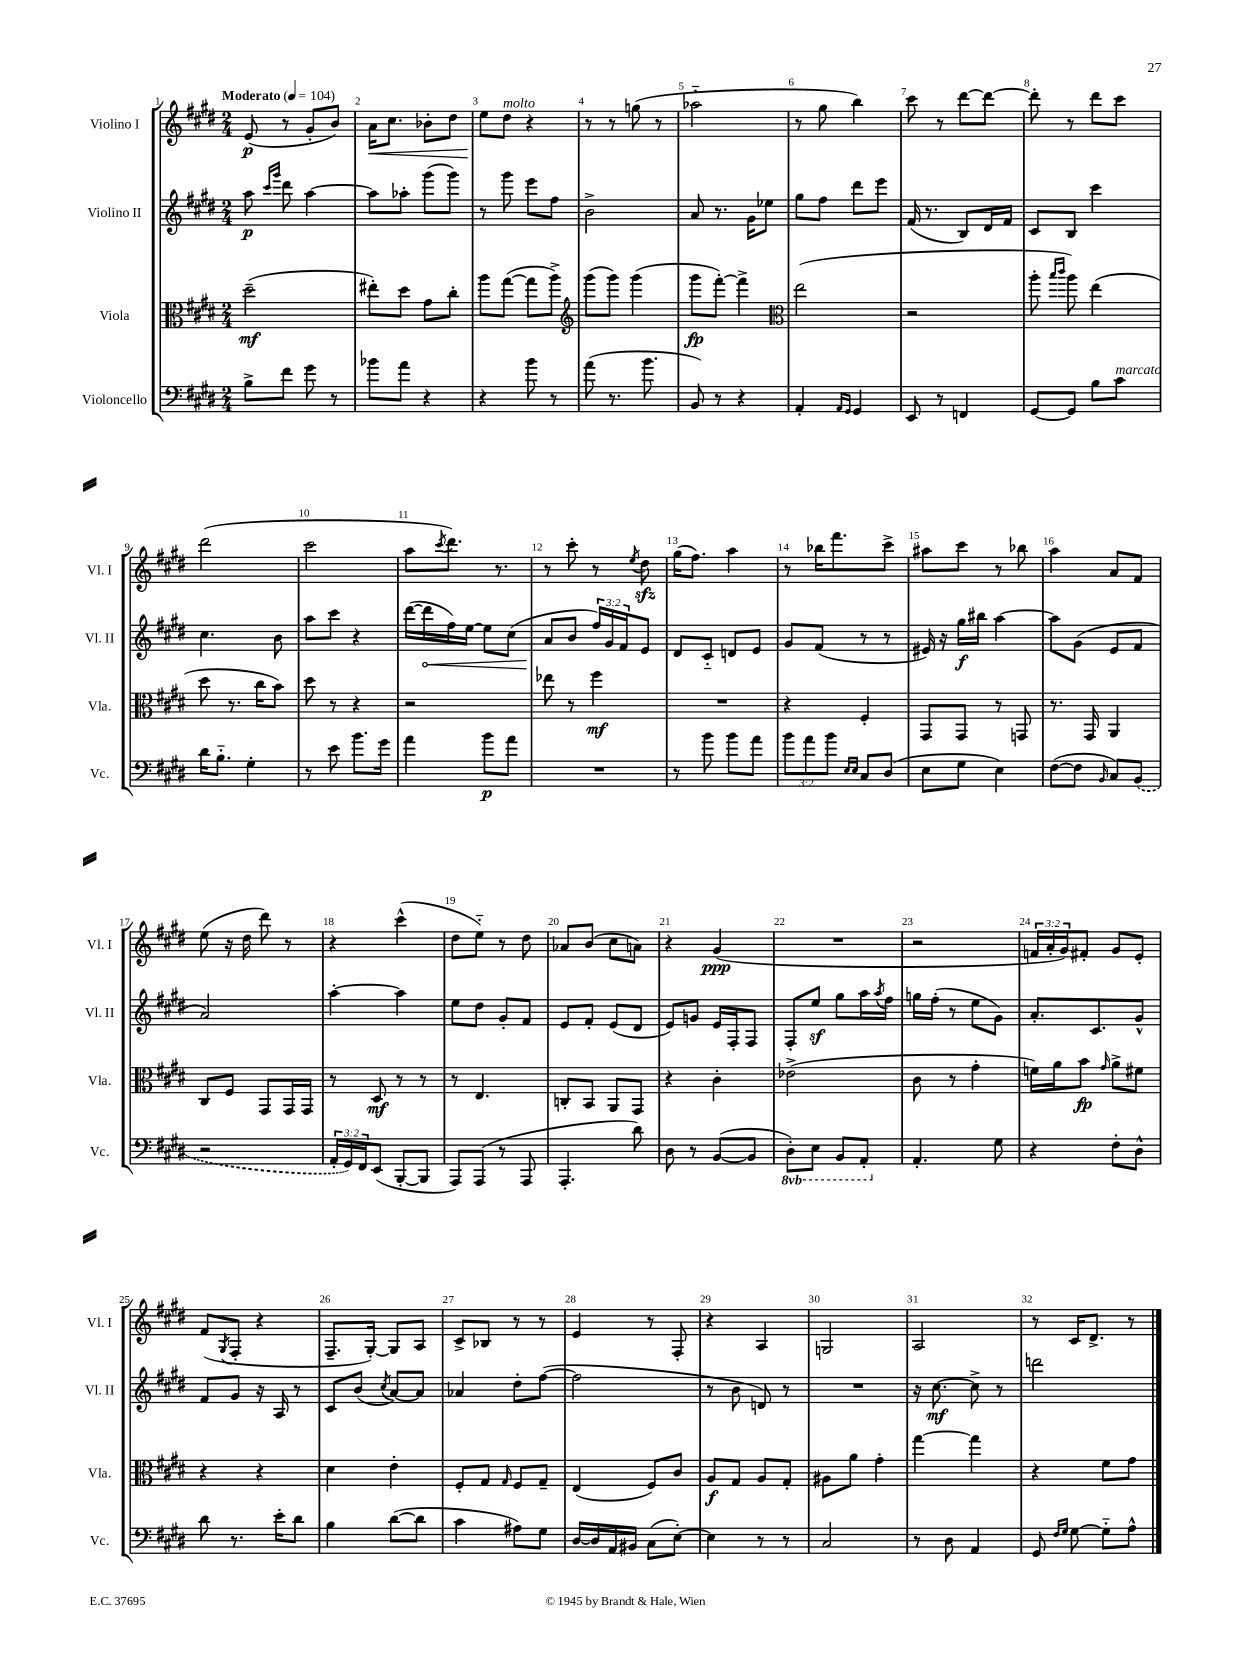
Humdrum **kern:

**kern	**dynam	**kern	**dynam	**kern	**dynam	**kern	**dynam
*part4	*part4	*part3	*part3	*part2	*part2	*part1	*part1
*staff4	*staff4	*staff3	*staff3	*staff2	*staff2	*staff1	*staff1
*I"Violoncello	*	*I"Viola	*	*I"Violino II	*	*I"Violino I	*
*I'Vc.	*	*I'Vla.	*	*I'Vl. II	*	*I'Vl. I	*
*clefF4	*	*clefC3	*	*clefG2	*	*clefG2	*
*k[f#c#g#d#]	*	*k[f#c#g#d#]	*	*k[f#c#g#d#]	*	*k[f#c#g#d#]	*
*M2/4	*	*M2/4	*	*M2/4	*	*M2/4	*
*MM104	*	*MM104	*	*MM104	*	*MM104	*
=1	=1	=1	=1	=1	=1	=1	=1
!	!	!	!	!	!	!LO:TX:a:B:t=Moderato	!
8B^\L	.	(2dd#~\	mf	8aa\	p	(8e/	p
.	.	.	.	16qqccc#/LL	.	.	.
.	.	.	.	16qqggg#/JJ	.	.	.
8f#\J	.	.	.	8ddd#\	.	8r	.
8g#\	.	.	.	[4aa\	.	8g#'/L	.
8r	.	.	.	.	.	8b/J)	.
=2	=2	=2	=2	=2	=2	=2	=2
!	!	!	!	!	!	!	!LO:HP:b
8b-X\L	.	8ee#X'\L)	.	8aa\L]	.	16a\KL	<
.	.	.	.	.	.	8.cc#\J	.
8a\J	.	8dd#\J	.	8aa-X'\J	.	.	.
4r	.	8g#\L	.	(8ggg#\L	.	8b-X'\L	.
.	.	8cc#'\J	.	8ggg#\J)	.	8dd#\J	.
=3	=3	=3	=3	=3	=3	=3	=3
4r	.	8aa\L	.	8r	.	8ee\L	.
!	!	!	!	!	!	!LO:TX:a:i:t=molto	!
.	.	([8gg#\J	.	8ggg#\	.	8dd#\J	[
8b\	.	8gg#\L]	.	8eee\L	.	4r	.
8r	.	8aa^\J)	.	8ff#\J	.	.	.
=4	=4	=4	=4	=4	=4	=4	=4
*	*	*clefG2	*	*	*	*	*
(8a\	.	(8ggg#\L	.	2b^\	.	8r	.
8.r	.	8ggg#\J)	.	.	.	8r	.
.	.	(4ggg#\	.	.	.	(8ggn\	.
8.b\	.	.	.	.	.	.	.
.	.	.	.	.	.	8r	.
=5	=5	=5	=5	=5	=5	=5	=5
8BB/)	.	8ggg#\L	fp	8a/	.	2aa-X\	.
8r	.	[8fff#'\J)	.	8.r	.	.	.
4r	.	4fff#^\]	.	.	.	.	.
.	.	.	.	16g#\KL	.	.	.
.	.	.	.	8ee-X\J	.	.	.
=6	=6	=6	=6	=6	=6	=6	=6
*	*	*clefC3	*	*	*	*	*
4AA'/	.	(2ee\	.	8gg#\L	.	8r	.
.	.	.	.	8ff#\J	.	8gg#\	.
16qqAA/LL	.	.	.	.	.	.	.
16qqGG#/JJ	.	.	.	.	.	.	.
4GG#/	.	.	.	8ddd#\L	.	4bb\)	.
.	.	.	.	8eee\J	.	.	.
=7	=7	=7	=7	=7	=7	=7	=7
8EE/	.	2r	.	(16f#/	.	8ccc#\	.
.	.	.	.	8.r	.	.	.
8r	.	.	.	.	.	8r	.
4FFn/	.	.	.	8B/L)	.	[8ddd#\L	.
.	.	.	.	16d#/L	.	8ddd#\J_	.
.	.	.	.	16f#/JJ	.	.	.
=8	=8	=8	=8	=8	=8	=8	=8
[8GG#/L	.	8aa'\	.	8c#/L	.	8ddd#'\]	.
.	.	16qqbb/LL	.	.	.	.	.
.	.	16qqccc#/JJ	.	.	.	.	.
8GG#/J]	.	8aa\)	.	8B/J	.	8r	.
8B\L	.	(4ee\	.	4ccc#\	.	8ddd#\L	.
!LO:TX:a:i:t=marcato	!	!	!	!	!	!	!
8c#\J	.	.	.	.	.	8ccc#\J	.
!!LO:LB:g=z
=9	=9	=9	=9	=9	=9	=9	=9
16d#\KL	.	8dd#\	.	4.cc#\	.	(2ddd#\	.
8.B\J	.	.	.	.	.	.	.
.	.	8.r	.	.	.	.	.
4G#'\	.	.	.	.	.	.	.
.	.	16cc#\KL	.	.	.	.	.
.	.	8b\J)	.	8b\	.	.	.
=10	=10	=10	=10	=10	=10	=10	=10
8r	.	8dd#\	.	8aa\L	.	2ccc#\	.
8e\	.	8r	.	8ccc#\J	.	.	.
8.b\L	.	4r	.	4r	.	.	.
16g#\Jk	.	.	.	.	.	.	.
=11	=11	=11	=11	=11	=11	=11	=11
4a\	.	2r	.	([16ddd#\LL	.	8aa\L	.
!	!	!	!	!	!LO:HP:b	!	!
.	.	.	.	16ddd#\]	<	.	.
.	.	.	.	.	.	8qccc#/	.
.	.	.	.	16ff#\)	.	8.ddd#\J)	.
.	.	.	.	[16ee\JJ	.	.	.
8b\L	p	.	.	8ee\L]	.	.	.
.	.	.	.	.	.	8.r	.
8a\J	.	.	.	(8cc#\J	.	.	.
=12	=12	=12	=12	=12	=12	=12	=12
2r	.	8ee-X\	.	8a/L	.	8r	.
.	.	8r	.	8b/J	[	8ccc#'\	.
.	.	4ff#\	mf	24ff#/LL)	.	8r	.
.	.	.	.	24g#/	.	.	.
.	.	.	.	24f#/J	.	.	.
.	.	.	.	.	.	8qee/	.
.	.	.	.	8e/J	.	8dd#zz\	.
=13	=13	=13	=13	=13	=13	=13	=13
8r	.	2r	.	8d#/L	.	(16gg#\KL	.
.	.	.	.	.	.	8.ff#\J)	.
8b\	.	.	.	8c#/J	.	.	.
8b\L	.	.	.	8dn/L	.	4aa\	.
8a\J	.	.	.	8e/J	.	.	.
=14	=14	=14	=14	=14	=14	=14	=14
12b\L	.	4r	.	8g#/L	.	8r	.
12a\	.	.	.	.	.	.	.
.	.	.	.	(8f#/J	.	16bb-X\KL	.
12b\J	.	.	.	.	.	.	.
.	.	.	.	.	.	8.fff#\	.
16qqE/LL	.	.	.	.	.	.	.
16qqE/JJ	.	.	.	.	.	.	.
8C#/L	.	4F#'/	.	8r	.	.	.
(8D#/J	.	.	.	8r	.	8ccc#^\J	.
=15	=15	=15	=15	=15	=15	=15	=15
8E\L	.	8GG#/L	.	16e#X/)	.	8aa#X\L	.
.	.	.	.	16r	.	.	.
8G#\J	.	8GG#/J	.	16gg#\LL	f	8ccc#\J	.
.	.	.	.	16bb#X\JJ	.	.	.
4E\)	.	8r	.	[4aa\	.	8r	.
.	.	8GGn/	.	.	.	8bb-X\	.
=16	=16	=16	=16	=16	=16	=16	=16
([8F#\L	.	8.r	.	8aa\L]	.	4aa\	.
8F#\J]	.	.	.	(8g#\J	.	.	.
.	.	16GG#/	.	.	.	.	.
16qqBB/	.	.	.	.	.	.	.
8C#/L)	.	4AA/	.	8e/L	.	8a/L	.
(8BB/J	.	.	.	8f#/J	.	8f#/J	.
!!LO:LB:g=z
=17	=17	=17	=17	=17	=17	=17	=17
2r	.	8C#/L	.	2a/)	.	(8ee\	.
.	.	8F#/J	.	.	.	16r	.
.	.	.	.	.	.	16dd#\	.
.	.	8GG#/L	.	.	.	8ddd#\)	.
.	.	16GG#/L	.	.	.	8r	.
.	.	16GG#/JJ	.	.	.	.	.
=18	=18	=18	=18	=18	=18	=18	=18
24AA'/LL	.	8r	.	[4aa'\	.	4r	.
24GG#/)	.	.	.	.	.	.	.
24FF#/J	.	.	.	.	.	.	.
(8EE/J	.	8D#/	mf	.	.	.	.
[8BBB'/L	.	8r	.	4aa\]	.	(4ccc#^^\	.
8BBB/J]	.	8r	.	.	.	.	.
=19	=19	=19	=19	=19	=19	=19	=19
8AAA/L)	.	8r	.	8ee\L	.	8dd#\L	.
(8AAA/J	.	4.E/	.	8dd#\J	.	8ee\J)	.
8r	.	.	.	8g#'/L	.	8r	.
8AAA/	.	.	.	8f#/J	.	8dd#\	.
=20	=20	=20	=20	=20	=20	=20	=20
4.AAA'/	.	8Cn'/L	.	8e/L	.	8a-X/L	.
.	.	8BB/J	.	8f#'/J	.	(8b/J	.
.	.	8AA/L	.	(8e/L	.	8cc#\L	.
8d#\)	.	8GG#/J	.	8d#/J	.	8an\J)	.
=21	=21	=21	=21	=21	=21	=21	=21
8D#\	.	4r	.	8e/L)	.	4r	.
8r	.	.	.	8gn/J	.	.	.
([8BB/L	.	4c#'\	.	16e/LL	.	(4g#/	ppp
.	.	.	.	16F#'/J	.	.	.
8BB/J]	.	.	.	8F#/J	.	.	.
=22	=22	=22	=22	=22	=22	=22	=22
*8ba	*	*	*	*	*	*	*
8DD#'\L)	.	(2e-X^\	.	8F#'/L	.	2r	.
8EE\J	.	.	.	8eez/J	.	.	.
8BBB/L	.	.	.	8gg#\L	.	.	.
8AAA'/J	.	.	.	16aa\L	.	.	.
.	.	.	.	8qaa/	.	.	.
.	.	.	.	16ff#\JJ	.	.	.
=23	=23	=23	=23	=23	=23	=23	=23
*X8ba	*	*	*	*	*	*	*
4.AA'/	.	8c#\	.	16ggn\LL	.	2r	.
.	.	.	.	(16ff#'\JJ	.	.	.
.	.	8r	.	8r	.	.	.
.	.	4g#'\	.	8ee\L	.	.	.
8G#\	.	.	.	8g#\J)	.	.	.
=24	=24	=24	=24	=24	=24	=24	=24
4r	.	16fn\LL)	.	8.a'/L	.	24fn/LL	.
.	.	.	.	.	.	24a'/	.
.	.	16a\J	.	.	.	.	.
.	.	.	.	.	.	24g#/J)	.
.	.	8b\J	fp	.	.	8f#X'/J	.
.	.	.	.	8.c#/	.	.	.
.	.	16qqg#/	.	.	.	.	.
8F#'\L	.	8a^\L	.	.	.	8g#/L	.
8D#^^\J	.	8f#X\J	.	8g#^^/J	.	8e'/J	.
!!LO:LB:g=z
=25	=25	=25	=25	=25	=25	=25	=25
8d#\	.	4r	.	8f#/L	.	(8f#/L	.
.	.	.	.	.	.	8qG#/	.
8.r	.	.	.	8g#/J	.	8F#'/J	.
.	.	4r	.	16r	.	4r	.
16e'\KL	.	.	.	16A/	.	.	.
8d#\J	.	.	.	8r	.	.	.
=26	=26	=26	=26	=26	=26	=26	=26
4B\	.	4d#\	.	8c#/L	.	8.F#~/L	.
.	.	.	.	(8b/J	.	.	.
.	.	.	.	.	.	[16G#'/Jk)	.
.	.	.	.	8qcc#/	.	.	.
([8d#\L	.	4e'\	.	[8a/L)	.	8G#/L]	.
8d#\J]	.	.	.	8a/J]	.	8A/J	.
=27	=27	=27	=27	=27	=27	=27	=27
4c#\	.	8F#'/L	.	4a-X/	.	8c#^/L	.
.	.	8G#/J	.	.	.	8B-X/J	.
.	.	16qqG#/	.	.	.	.	.
8A#X\L)	.	8F#/L	.	8dd#'\L	.	8r	.
8G#\J	.	8G#~/J	.	([8ff#\J	.	8r	.
=28	=28	=28	=28	=28	=28	=28	=28
[16D#/LL	.	(4E/	.	2ff#\]	.	4e/	.
16D#/]	.	.	.	.	.	.	.
16AA/	.	.	.	.	.	.	.
16BB#X/JJ	.	.	.	.	.	.	.
(8C#\L	.	8F#/L)	.	.	.	8r	.
[8E'\J)	.	8c#/J	.	.	.	8F#'/	.
=29	=29	=29	=29	=29	=29	=29	=29
4E\]	.	8A/L	f	8r	.	4r	.
.	.	8G#/J	.	8b\	.	.	.
8r	.	8A/L	.	8dn/)	.	4A/	.
8r	.	8G#'/J	.	8r	.	.	.
=30	=30	=30	=30	=30	=30	=30	=30
2C#/	.	8A#X\L	.	2r	.	2Gn/	.
.	.	8a\J	.	.	.	.	.
.	.	4g#'\	.	.	.	.	.
=31	=31	=31	=31	=31	=31	=31	=31
8r	.	[4gg#\	.	16r	.	2A/	.
.	.	.	.	[8.cc#\	mf	.	.
8D#\	.	.	.	.	.	.	.
4AA/	.	4gg#\]	.	8cc#^\]	.	.	.
.	.	.	.	8r	.	.	.
=32	=32	=32	=32	=32	=32	=32	=32
8GG#/	.	4r	.	2dddn\	.	8r	.
16qqF#/LL	.	.	.	.	.	.	.
16qqG#/JJ	.	.	.	.	.	.	.
[8G#\	.	.	.	.	.	16c#/KL	.
.	.	.	.	.	.	8.d#^/J	.
8G#\L]	.	8f#\L	.	.	.	.	.
8A^^\J	.	8g#\J	.	.	.	8r	.
==	==	==	==	==	==	==	==
*-	*-	*-	*-	*-	*-	*-	*-
